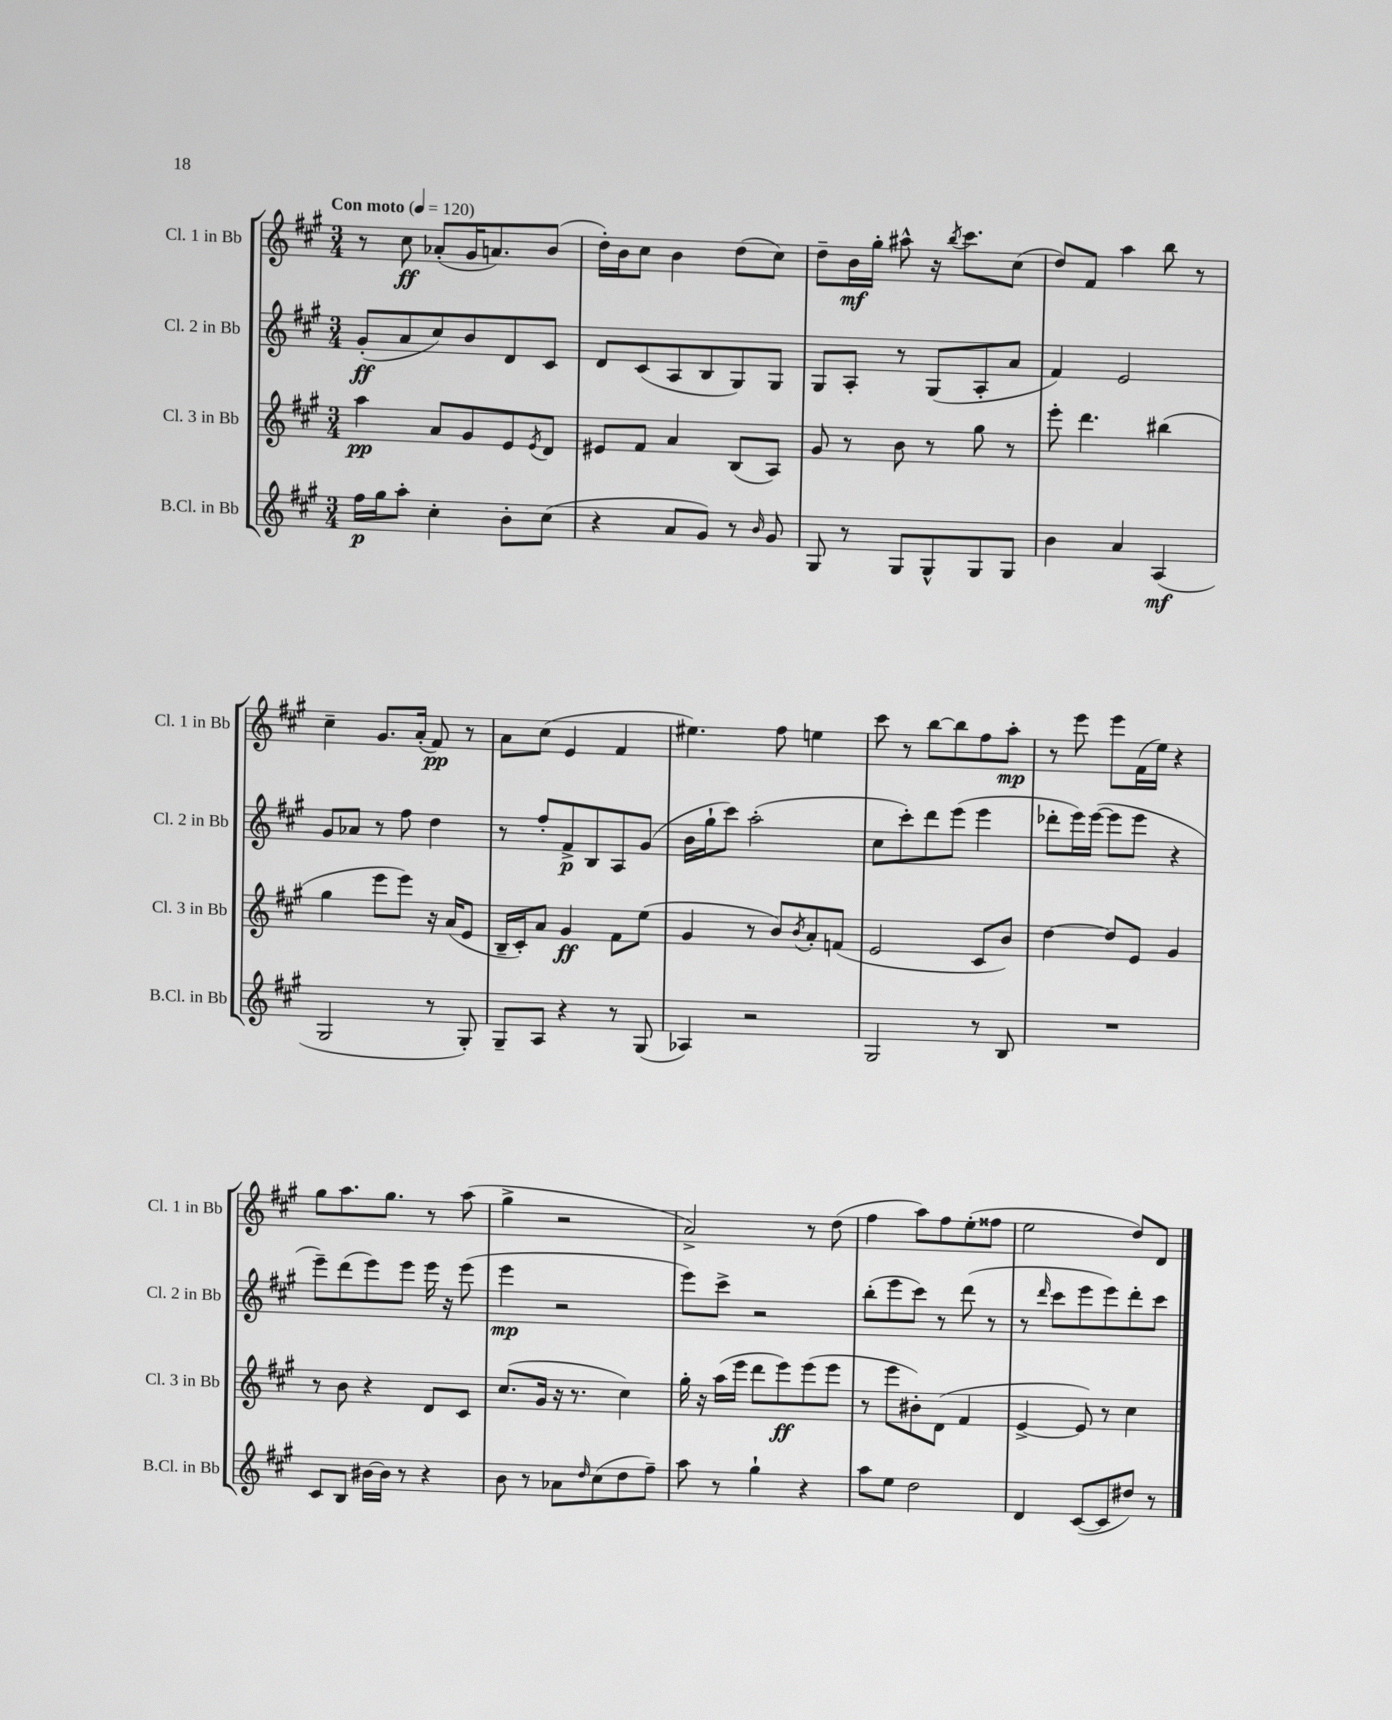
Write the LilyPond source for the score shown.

<<
\new StaffGroup <<
\new Staff = "s0" \with { instrumentName = "Cl. 1 in Bb" shortInstrumentName = "Cl. 1 in Bb" } {
    \clef treble \key a \major \numericTimeSignature \time 3/4 \tempo "Con moto" 4 = 120
    r8 cis''8\ff aes'8-.( gis'16 a'8.) b'8( |
    d''16-.) b'16 cis''8 b'4 d''8( cis''8) |
    d''8-- b'16\mf gis''16-. ais''8-^ r16 \acciaccatura { b''8 } cis'''8. cis''8( |
    d''8) fis'8 a''4 b''8 r8 |
    cis''4-- gis'8. a'16-.( fis'8\pp) r8 |
    a'8 cis''8( e'4 fis'4 |
    eis''4.) fis''8 e''4 |
    cis'''8 r8 b''8~ b''8 fis''8 a''8-.\mp |
    r8 e'''8 e'''8 fis'16( e''16) r4 |
    gis''8 a''8. gis''8. r8 a''8( |
    gis''4-> r2 |
    a'2->) r8 d''8( |
    fis''4 a''8) fis''8 e''8-.( fisis''8 |
    e''2 d''8) d'8 \bar "|." |
}
\new Staff = "s1" \with { instrumentName = "Cl. 2 in Bb" shortInstrumentName = "Cl. 2 in Bb" } {
    \clef treble \key a \major \numericTimeSignature \time 3/4
    gis'8-.\ff( a'8 cis''8) b'8 d'8 cis'8 |
    d'8 cis'8( a8 b8 gis8) gis8 |
    gis8 a8-. r8 gis8( a8-. a'8 |
    fis'4) e'2 |
    gis'8 aes'8 r8 fis''8 d''4 |
    r8 fis''8-. fis'8->\p b8 a8 gis'8( |
    b'16 gis''16-! cis'''8) a''2-.( |
    cis''8 cis'''8-.) d'''8 e'''8( e'''4 |
    des'''8-. e'''16) e'''16~( e'''8 e'''8 r4 |
    e'''8--) d'''8( e'''8) e'''8 e'''16 r16 e'''8( |
    e'''4\mp r2 |
    e'''8) cis'''8-> r2 |
    b''8-.( e'''8 cis'''8) r8 d'''8( r8 |
    r8 \grace { d'''16 } cis'''8 e'''8 e'''8) d'''8-. cis'''8 \bar "|." |
}
\new Staff = "s2" \with { instrumentName = "Cl. 3 in Bb" shortInstrumentName = "Cl. 3 in Bb" } {
    \clef treble \key a \major \numericTimeSignature \time 3/4
    a''4\pp a'8 gis'8 e'8 \acciaccatura { e'8 } d'8 |
    eis'8 fis'8 a'4 b8( a8) |
    gis'8 r8 b'8 r8 gis''8 r8 |
    e'''8-. d'''4. bis''4( |
    gis''4 e'''8 e'''8) r16 a'16( e'8 |
    b16-- cis'16-.) a'8 gis'4\ff fis'8 e''8( |
    gis'4 r8 b'8) \acciaccatura { b'8 } a'8-. f'8( |
    e'2 cis'8 b'8) |
    d''4~ d''8 e'8 gis'4 |
    r8 b'8 r4 d'8 cis'8 |
    cis''8.( gis'16 r16 r8. cis''4) |
    gis''16-. r16 a''16( e'''16 d'''8 e'''8\ff) e'''8( e'''8 |
    r8 e'''8 bis'8-.) d'8( fis'4 |
    e'4~-> e'8) r8 cis''4 \bar "|." |
}
\new Staff = "s3" \with { instrumentName = "B.Cl. in Bb" shortInstrumentName = "B.Cl. in Bb" } {
    \clef treble \key a \major \numericTimeSignature \time 3/4
    fis''16\p gis''16 a''8-. cis''4-. b'8-. cis''8( |
    r4 a'8 gis'8) r8 \grace { b'16 } gis'8 |
    gis8 r8 gis8 gis8-^ gis8 gis8 |
    b'4 a'4 a4\mf( |
    gis2 r8 gis8-.) |
    gis8-- a8 r4 r8 gis8( |
    aes4) r2 |
    gis2 r8 b8 |
    R2. |
    cis'8 b8 bis'16~ bis'16 r8 r4 |
    b'8 r8 aes'8 \grace { d''16 } cis''8( d''8 fis''8--) |
    a''8 r8 gis''4-! r4 |
    a''8 e''8 d''2 |
    d'4 cis'8~( cis'8 dis''8) r8 \bar "|." |
}
>>
>>
\layout { \context { \Score \remove "Bar_number_engraver" } }
